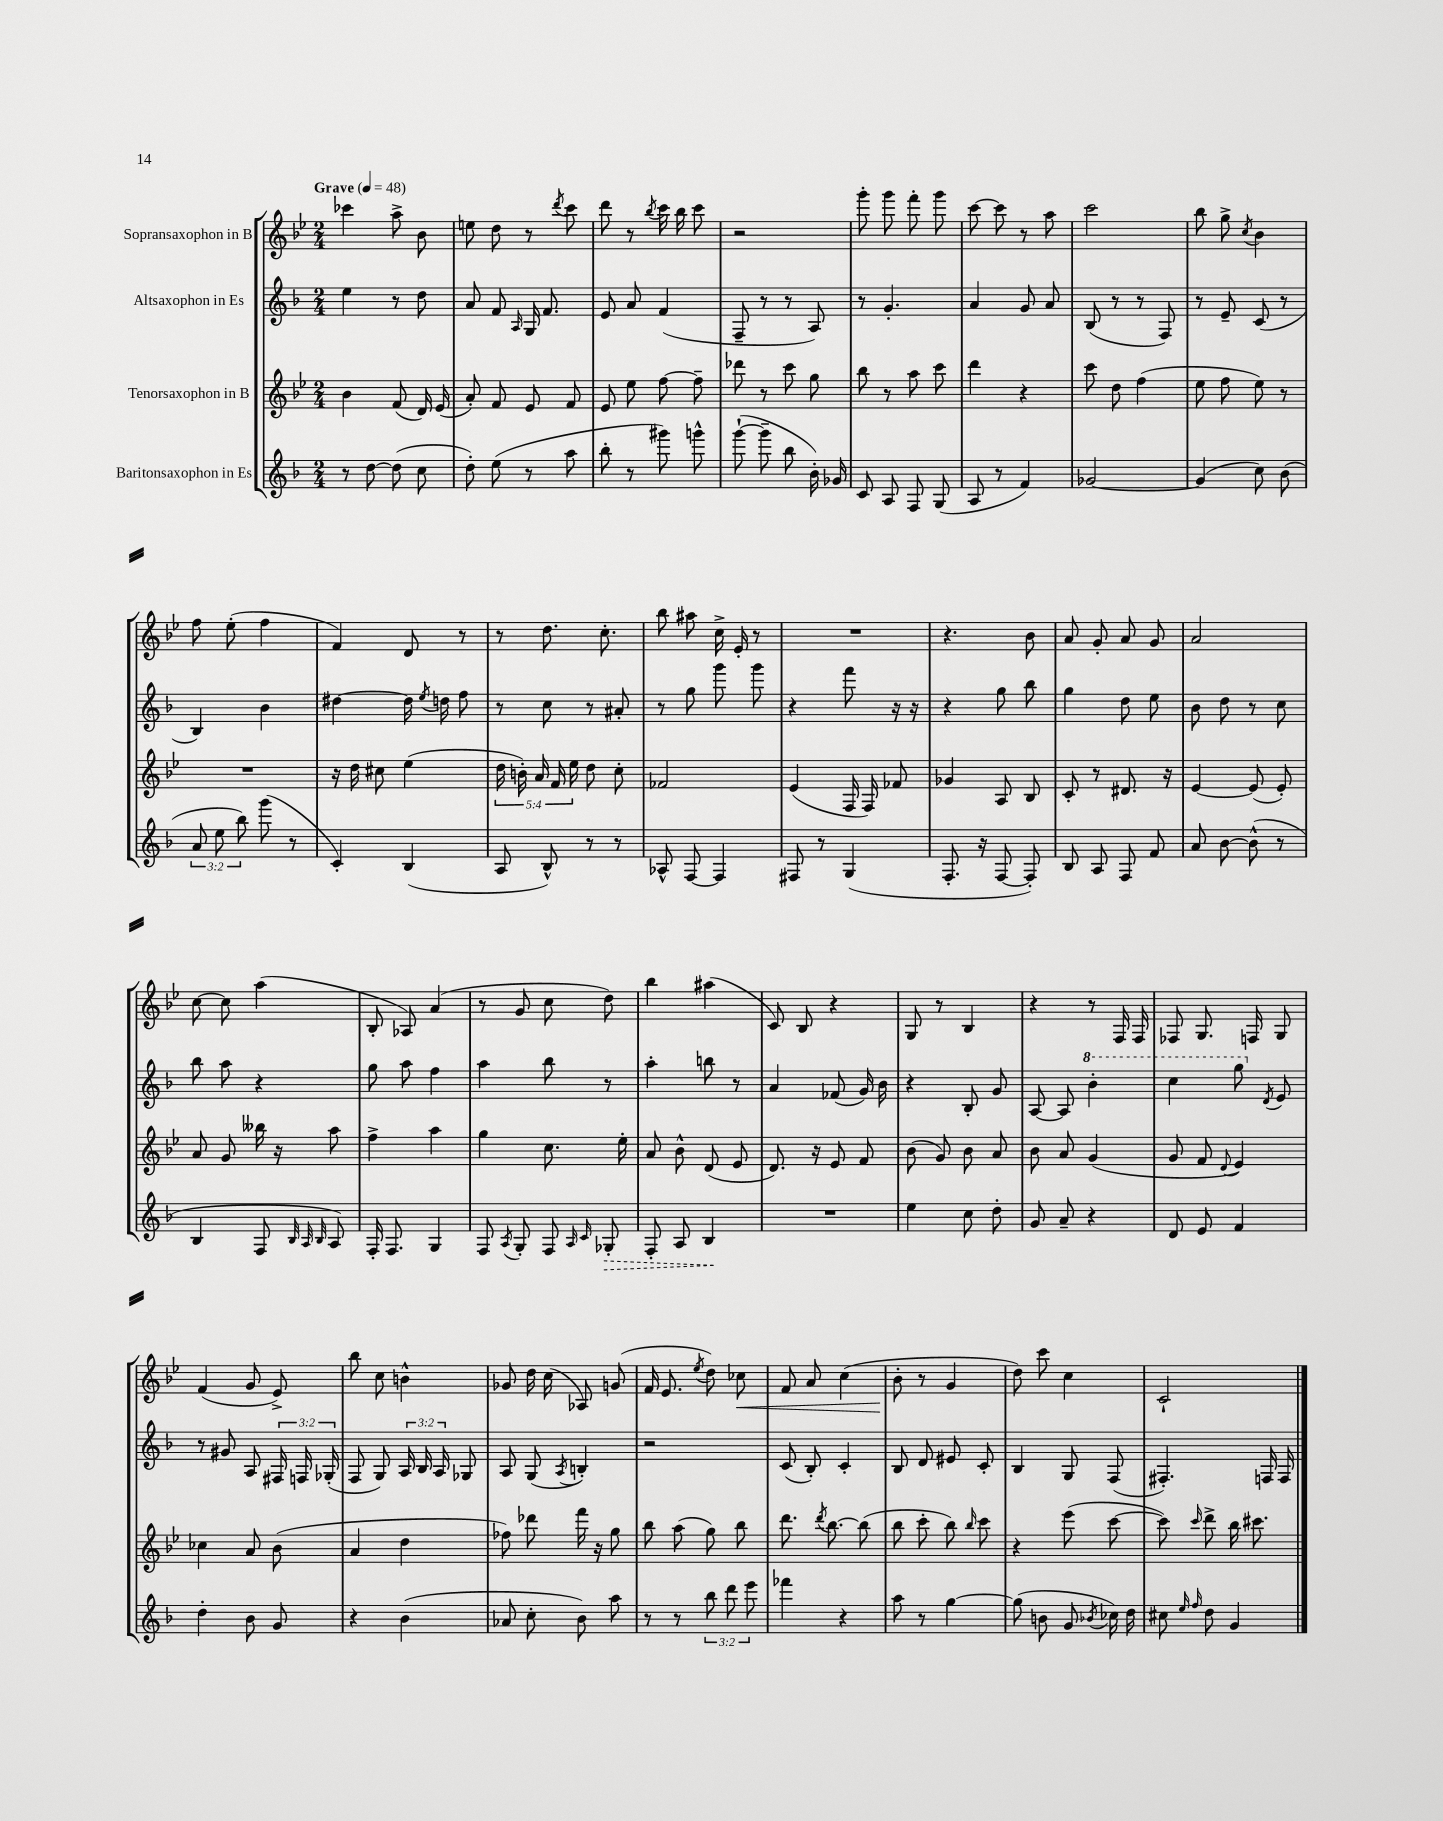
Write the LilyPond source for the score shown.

<<
\new StaffGroup <<
\new Staff = "s0" \with { instrumentName = "Sopransaxophon in B" } {
    \clef treble \key bes \major \numericTimeSignature \time 2/4 \tempo "Grave" 4 = 48
    \autoBeamOff ces'''4 a''8-> bes'8 |
    e''8 d''8 r8 \acciaccatura { d'''8 } c'''8 |
    d'''8 r8 \acciaccatura { bes''8 } c'''16 bes''16 c'''8 |
    r2 |
    g'''8-. g'''8 f'''8-. g'''8 |
    c'''8~ c'''8 r8 a''8 |
    c'''2 |
    bes''8 g''8-> \acciaccatura { c''8 } bes'4 |
    f''8 ees''8-.( f''4 |
    f'4) d'8 r8 |
    r8 d''8. c''8.-. |
    bes''8 ais''8 c''16-> ees'16-. r8 |
    R2 |
    r4. bes'8 |
    a'8 g'8-. a'8 g'8 |
    a'2 |
    c''8~ c''8 a''4( |
    bes8-. aes8) a'4( |
    r8 g'8 c''8 d''8) |
    bes''4 ais''4( |
    c'8) bes8 r4 |
    g8 r8 bes4 |
    r4 r8 f16 f16 |
    fes8 g8. f16 g8 |
    f'4( g'8 ees'8->) |
    bes''8 c''8 b'4-^ |
    ges'8 d''16 c''16( aes8) g'8( |
    f'16 ees'8. \acciaccatura { ees''8 } d''8) ces''8\< |
    f'8 a'8 c''4( |
    bes'8-.\! r8 g'4 |
    d''8) c'''8 c''4 |
    c'2-! \bar "|." |
}
\new Staff = "s1" \with { instrumentName = "Altsaxophon in Es" } {
    \clef treble \key f \major \numericTimeSignature \time 2/4 \override Staff.TupletNumber.text = #tuplet-number::calc-fraction-text
    \autoBeamOff e''4 r8 d''8 |
    a'8 f'8 \grace { a16 } g16 f'8. |
    e'8 a'8 f'4( |
    f8-- r8 r8 a8) |
    r8 g'4.-. |
    a'4 g'8 a'8 |
    bes8( r8 r8 f8) |
    r8 e'8-- c'8( r8 |
    bes4) bes'4 |
    dis''4~ dis''16 \acciaccatura { e''8 } d''16 f''8 |
    r8 c''8 r8 ais'8-. |
    r8 g''8 g'''8 g'''8 |
    r4 f'''8 r16 r16 |
    r4 g''8 bes''8 |
    g''4 d''8 e''8 |
    bes'8 d''8 r8 c''8 |
    bes''8 a''8 r4 |
    g''8 a''8 f''4 |
    a''4 bes''8 r8 |
    a''4-. b''8 r8 |
    a'4 fes'8( g'16) bes'16 |
    r4 bes8-. g'8 |
    a8~ a8 \ottava #1 bes''4-. |
    c'''4 g'''8 \ottava #0 \acciaccatura { d'8 } e'8 |
    r8 gis'8 a8 \tuplet 3/2 { fis16 f16 ges16-.( } |
    f8 g8) \tuplet 3/2 { a16 bes16 a16 } ges8 |
    a8 g8( \acciaccatura { a8 } b4-.) |
    r2 |
    c'8( bes8-.) c'4-. |
    bes8 d'8 eis'8 c'8-. |
    bes4 g8 f8( |
    fis4.-.) f16 f16 \bar "|." |
}
\new Staff = "s2" \with { instrumentName = "Tenorsaxophon in B" } {
    \clef treble \key bes \major \numericTimeSignature \time 2/4 \override Staff.TupletNumber.text = #tuplet-number::calc-fraction-text
    \autoBeamOff bes'4 f'8( d'16) ees'16( |
    a'8-.) f'8 ees'8 f'8 |
    ees'8 ees''8 f''8~ f''8-- |
    des'''8 r8 c'''8 g''8 |
    bes''8 r8 a''8 c'''8 |
    d'''4 r4 |
    c'''8 d''8 f''4( |
    ees''8 f''8 ees''8) r8 |
    R2 |
    r16 d''16 cis''8 ees''4( |
    \tuplet 5/4 { d''16 b'16-.) a'16 f'16 ees''16 } d''8 c''8-. |
    fes'2 |
    ees'4( f16 f16) fes'8 |
    ges'4 a8 bes8 |
    c'8-. r8 dis'8. r16 |
    ees'4~ ees'8( ees'8-.) |
    a'8 g'8 beses''16 r16 a''8 |
    f''4-> a''4 |
    g''4 c''8. ees''16-. |
    a'8 bes'8-^ d'8( ees'8 |
    d'8.) r16 ees'8 f'8 |
    bes'8( g'8) bes'8 a'8 |
    bes'8 a'8 g'4( |
    g'8 f'8 \appoggiatura { d'8 } ees'4) |
    ces''4 a'8 bes'8( |
    a'4 d''4 |
    fes''8) des'''8 f'''16 r16 g''8 |
    bes''8 a''8( g''8) bes''8 |
    d'''8. \acciaccatura { d'''8 } bes''8.~ bes''8( |
    bes''8 c'''8-. bes''8) \grace { bes''16 } c'''8 |
    r4 ees'''8( c'''8~ |
    c'''8) \grace { c'''16 } d'''8-> bes''16 cis'''8. \bar "|." |
}
\new Staff = "s3" \with { instrumentName = "Baritonsaxophon in Es" } {
    \clef treble \key f \major \numericTimeSignature \time 2/4 \override Staff.TupletNumber.text = #tuplet-number::calc-fraction-text
    \autoBeamOff r8 d''8~ d''8( c''8 |
    d''8-.) e''8( r8 a''8 |
    bes''8-. r8 gis'''8) g'''8-^ |
    g'''8~-!( g'''8-- bes''8 bes'16-.) ges'16 |
    c'8 a8 f8 g8( |
    a8 r8 f'4) |
    ges'2~ |
    ges'4( c''8) bes'8( |
    \tuplet 3/2 { a'8 e''8 bes''8) } g'''8( r8 |
    c'4-.) bes4( |
    a8 bes8-^) r8 r8 |
    aes8-^ f8~ f4 |
    fis8 r8 g4( |
    f8.-. r16 f8~ f8-.) |
    bes8 a8 f8 f'8 |
    a'8 bes'8~ bes'8-^( r8 |
    bes4 f8 \grace { bes32 a32 bes32 } a8) |
    f16-. f8. g4 |
    f8 \acciaccatura { a8 } g8-. f8 \grace { a16 c'16 } \once \override Hairpin.style = #'dashed-line ges8-.\> |
    f8-. a8 bes4\! |
    R2 |
    e''4 c''8 d''8-. |
    g'8 a'8-- r4 |
    d'8 e'8 f'4 |
    d''4-. bes'8 g'8 |
    r4 bes'4( |
    aes'8 c''8-. bes'8) a''8 |
    r8 r8 \tuplet 3/2 { bes''8 d'''8 e'''8 } |
    fes'''4 r4 |
    a''8 r8 g''4~ |
    g''8( b'8 g'8 \acciaccatura { bes'8 } ces''16) d''16 |
    cis''8 \grace { e''16 f''16 } d''8 g'4 \bar "|." |
}
>>
>>
\layout { \context { \Score \remove "Bar_number_engraver" } }
